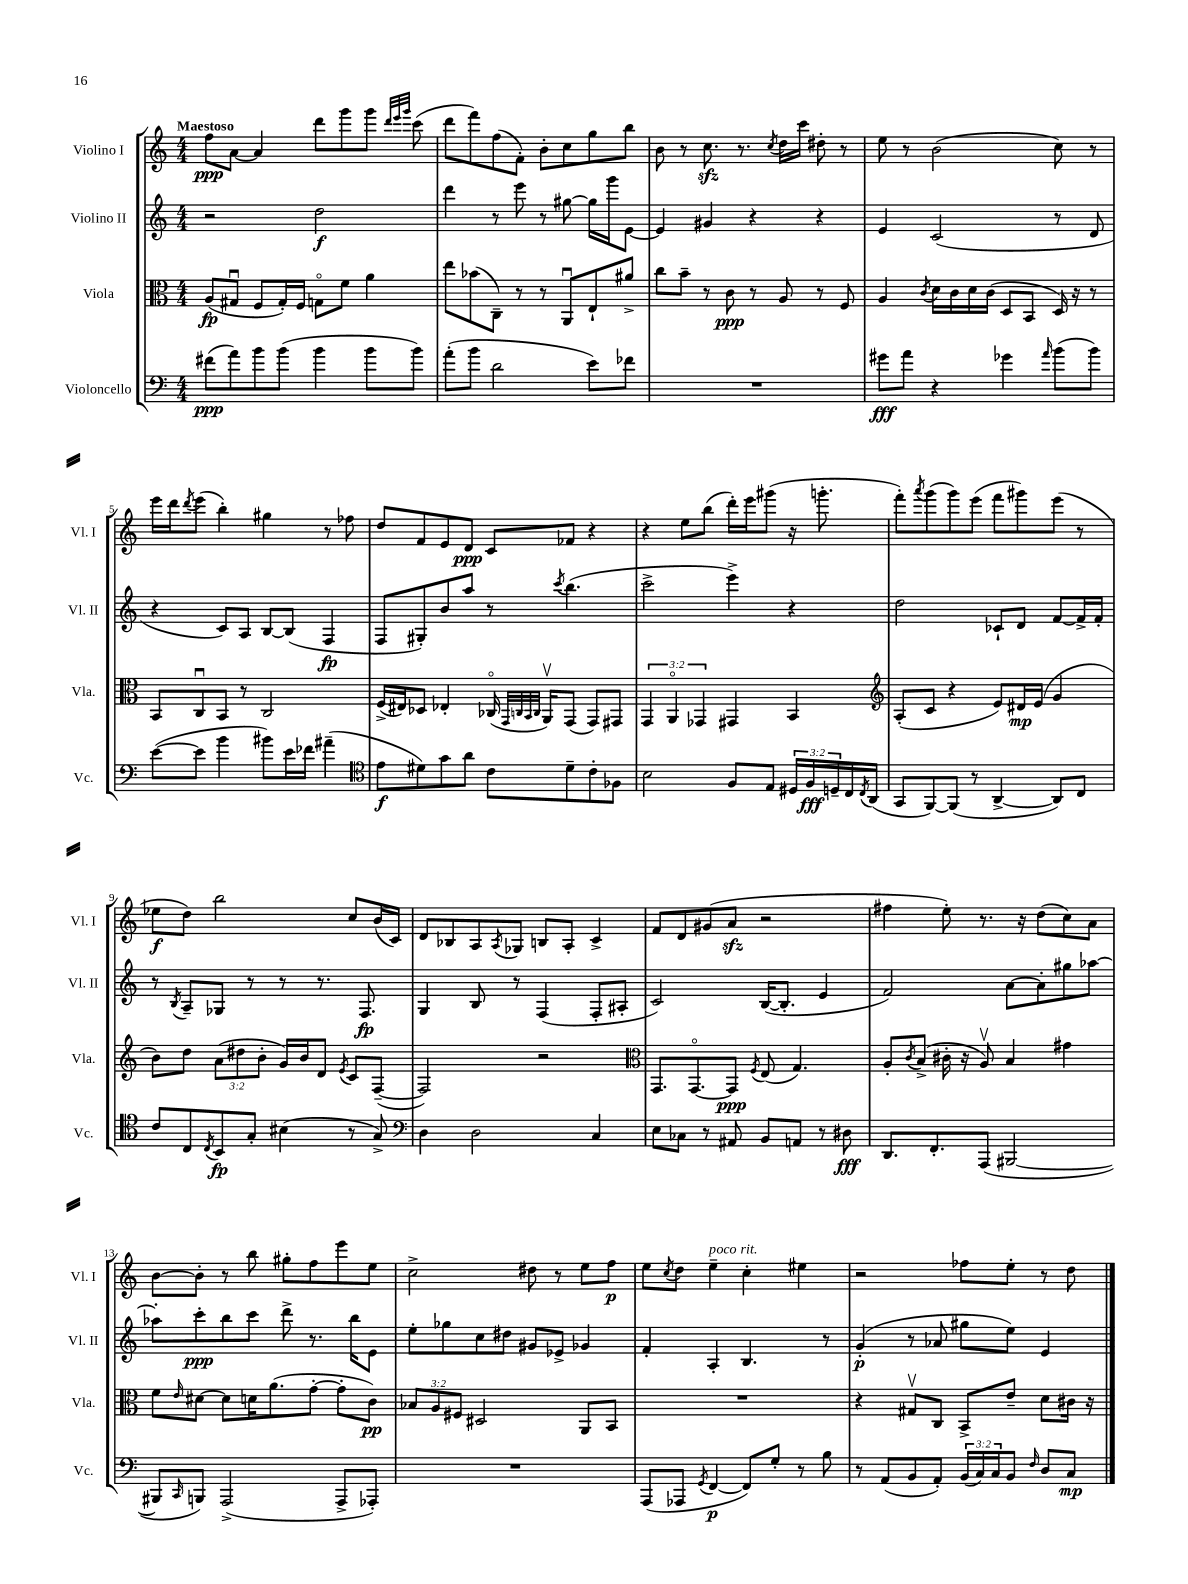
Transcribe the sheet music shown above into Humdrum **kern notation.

**kern	**kern	**kern	**kern
*staff4	*staff3	*staff2	*staff1
*clefF4	*clefC3	*clefG2	*clefG2
*k[]	*k[]	*k[]	*k[]
*M4/4	*M4/4	*M4/4	*M4/4
(8f#\L	(8A/L	2r	8ff\L
8a\)	8G#u/J	.	[8a\J
8b\	8F/L	.	4a/]
(8b\J	16G#'/L)	.	.
.	16F/JJ	.	.
4b\	8Go\L	2dd\	8ddd\L
.	8f\J	.	8ggg\
8b\L	4a\	.	8ggg\J
.	.	.	32qqddd/LLL
.	.	.	32qqeee/
.	.	.	32qqggg/JJJ
8b\J)	.	.	(8ccc\
=	=	=	=
(8a'\L	8ee\L	4ddd\	8ddd\L
8b\J	(8b-\	.	8fff\)
2d\	8C~\J)	8r	(8ff\
.	8r	8eee\	8f'\J)
.	8r	8r	8b'\L
.	8AAu/L	[8gg#\	8cc\
8e\L)	8E`/	16gg#\]LL	8gg\
.	.	16ggg\J	.
8f-\J	8a#^/J	[8e\J	8bb\J
=	=	=	=
1r	8cc\L	4e/]	8b\
.	8b~\J	.	8r
.	8r	4g#/	8.cc\
.	8c\	.	.
.	.	.	8.r
.	8r	4r	.
.	.	.	8qcc/
.	8A/	.	16dd\LL
.	.	.	16ccc\JJ
.	8r	4r	8dd#'\
.	8F/	.	8r
=	=	=	=
8g#\L	4A/	4e/	8ee\
8a\J	.	.	8r
.	8qc/	.	.
4r	16d\LL	(2c/	(2b\
.	16c\	.	.
.	16d\	.	.
.	(16c\JJ	.	.
4g-\	8D/L	.	.
.	8BB/J	.	.
16qqa/	.	.	.
(8b\L	16D/)	8r	8cc\)
.	16r	.	.
8b\J)	8r	8d/	8r
=	=	=	=
([8e\L	8BB/L	4r	16eee\LL
.	.	.	16ddd\J
.	.	.	8qddd/
8e\]J	8Cu/	.	(8eee\J
4b\	8BB/J	8c/L)	4bb'\)
.	8r	8A/J	.
8b#\L)	2C/	[8B/L	4gg#\
16e\L	.	(8B/]J	.
16f-\JJ	.	.	.
(4a#~\	.	4F/	8r
.	.	.	8ff-\
=	=	=	=
*clefC4	*	*	*
8e\L	(16F^/LL	8F/L	8dd/L
.	16E#/J)	.	.
8d#\)	8D-/J	8G#'/)	8f/
8g\	4E-'/	8b/	8e/
8a\J	.	8aa/J	8d/J
8c\L	(16C-o/	8r	8c/L
.	32qqGG/LLL	.	.
.	32qqC/	.	.
.	32qqBB/	.	.
.	32qqC/JJJ	.	.
.	16AAv/LK)	.	.
.	.	8qccc/	.
8d#~\	(8GG/J	(4.bb\	8f-/J
8c'\	8GG/L)	.	4r
8F-\J	8GG#/J	.	.
=	=	=	=
2B\	6GG/	2ccc^\	4r
.	6AAo/	.	.
.	.	.	8ee\L
.	6GG-/	.	.
.	.	.	(8bb\J
8F/L	4GG#/	4eee^\)	16ddd'\LL)
.	.	.	16eee\J
8E/J	.	.	(8ggg#\J
24D#/LL	4BB/	4r	16r
24F/	.	.	.
.	.	.	8.ggg'\
24D~/	.	.	.
16C/	.	.	.
8qC/	.	.	.
(16AA/JJ	.	.	.
=	=	=	=
*	*clefG2	*	*
8GG/L	(8A'/L	2dd\	8fff'\L)
.	.	.	8qaaa/
[8FF/)	8c/J	.	(8ggg\
(8FF/]J	4r	.	8ggg\)
8r	.	.	(8eee\J
[4AA^/	8e/L)	8c-`/L	8fff\L
.	16d#/L	8d/J	8ggg#\)
.	(16e/JJ	.	.
8AA/]L)	4g/	[8f/L	(8eee\J
8C/J	.	16f^/]L	8r
.	.	16f'/JJ	.
=	=	=	=
8c/L	8b\L)	8r	8ee-\L
.	.	8qB/	.
8C/	8dd\J	8A~/L	8dd\J)
8qC/	.	.	.
8BB/	(12a\L	8G-/J	2bb\
.	12dd#\	.	.
8G'/J	.	8r	.
.	12b'\J	.	.
(4B#\	16g/LL)	8r	.
.	16b/J	.	.
.	8d/J	8.r	.
.	8qe/	.	.
8r	8c/L	.	8cc/L
.	.	8.F/	.
8G^/)	([8F~/J	.	(16b/L
.	.	.	16c/JJ)
=	=	=	=
*clefF4	*	*	*
4D\	2F/])	4G/	8d/L
.	.	.	8B-/
2D\	.	8B/	8A/
.	.	.	8qA/
.	.	8r	8G-/J
.	2r	(4F/	8B/L
.	.	.	8A'/J
4C/	.	8F'/L	4c^/
.	.	8A#'/J	.
=	=	=	=
*	*clefC3	*	*
8E\L	8.GG/L	2c/)	8f/L
8C-\J	.	.	8d/
.	[8.GGo/	.	.
8r	.	.	(8g#/
8AA#/	8GG/]J	.	8a/J
.	8qF/	.	.
8BB/L	(8E/	([16B/LK	2r
.	.	8.B'/]J	.
8AA/J	4.G/)	.	.
8r	.	4e/	.
8D#\	.	.	.
=	=	=	=
8.DD/L	8A'/L	2f/)	4ff#\
.	8qc/	.	.
.	(8B^/J	.	.
8.FF'/	.	.	.
.	16c#'\	.	8ee'\)
.	16r	.	.
(8AAA/J	8Av/)	.	8.r
[2BBB#/	4B/	[8a\L	.
.	.	.	16r
.	.	8a'\]	(8dd\L
.	4g#\	8gg#\	8cc\)
.	.	[8aa-\J	8a\J
=	=	=	=
8BBB#/]L	8f\L	8aa-'\]L	[8b\L
16qqCC/	16qqe/	.	.
8BBB/J)	[8d#\J	8ccc'\	8b'\]J
(2AAA^/	8d#\]L	8bb\	8r
.	16d\K	8ccc\J	8bb\
.	(8.a\	.	.
.	.	8ddd^\	8gg#'\L
.	[8g'\J	8.r	8ff\
8AAA^/L	8g'\]L	.	8eee\
.	.	16bb\LK	.
8AAA-'/J)	8c\J)	8e\J	8ee\J
=	=	=	=
1r	12B-/L	8ee'\L	2cc^\
.	12A/	.	.
.	.	8gg-\	.
.	12F#/J	.	.
.	2D#/	8cc\	.
.	.	8dd#\J	.
.	.	8g#/L	8dd#\
.	.	8e-^/J	8r
.	8AA/L	4g-/	8ee\L
.	8BB/J	.	8ff\J
=	=	=	=
(8AAA/L	1r	4f'/	8ee\L
.	.	.	8qcc/
8AAA-/J	.	.	8dd\J
8qGG/	.	.	.
[4FF/	.	4A'/	4ee~\
8FF/]L)	.	4.B/	4cc'\
8G'/J	.	.	.
8r	.	.	4ee#\
8B\	.	8r	.
=	=	=	=
8r	4r	(4g'/	2r
(8AA/L	.	.	.
8BB/	8G#v/L	8r	.
8AA'/J)	8C/J	8a-/	.
(24BB/LL	8BB^/L	8gg#\L	8ff-\L
24C/)	.	.	.
24C/J	.	.	.
8BB/J	8e~/J	8ee\J)	8ee'\J
16qqF/	.	.	.
8D/L	8d\L	4e/	8r
8C/J	16c#\Jk	.	8dd\
.	16r	.	.
==	==	==	==
*-	*-	*-	*-
